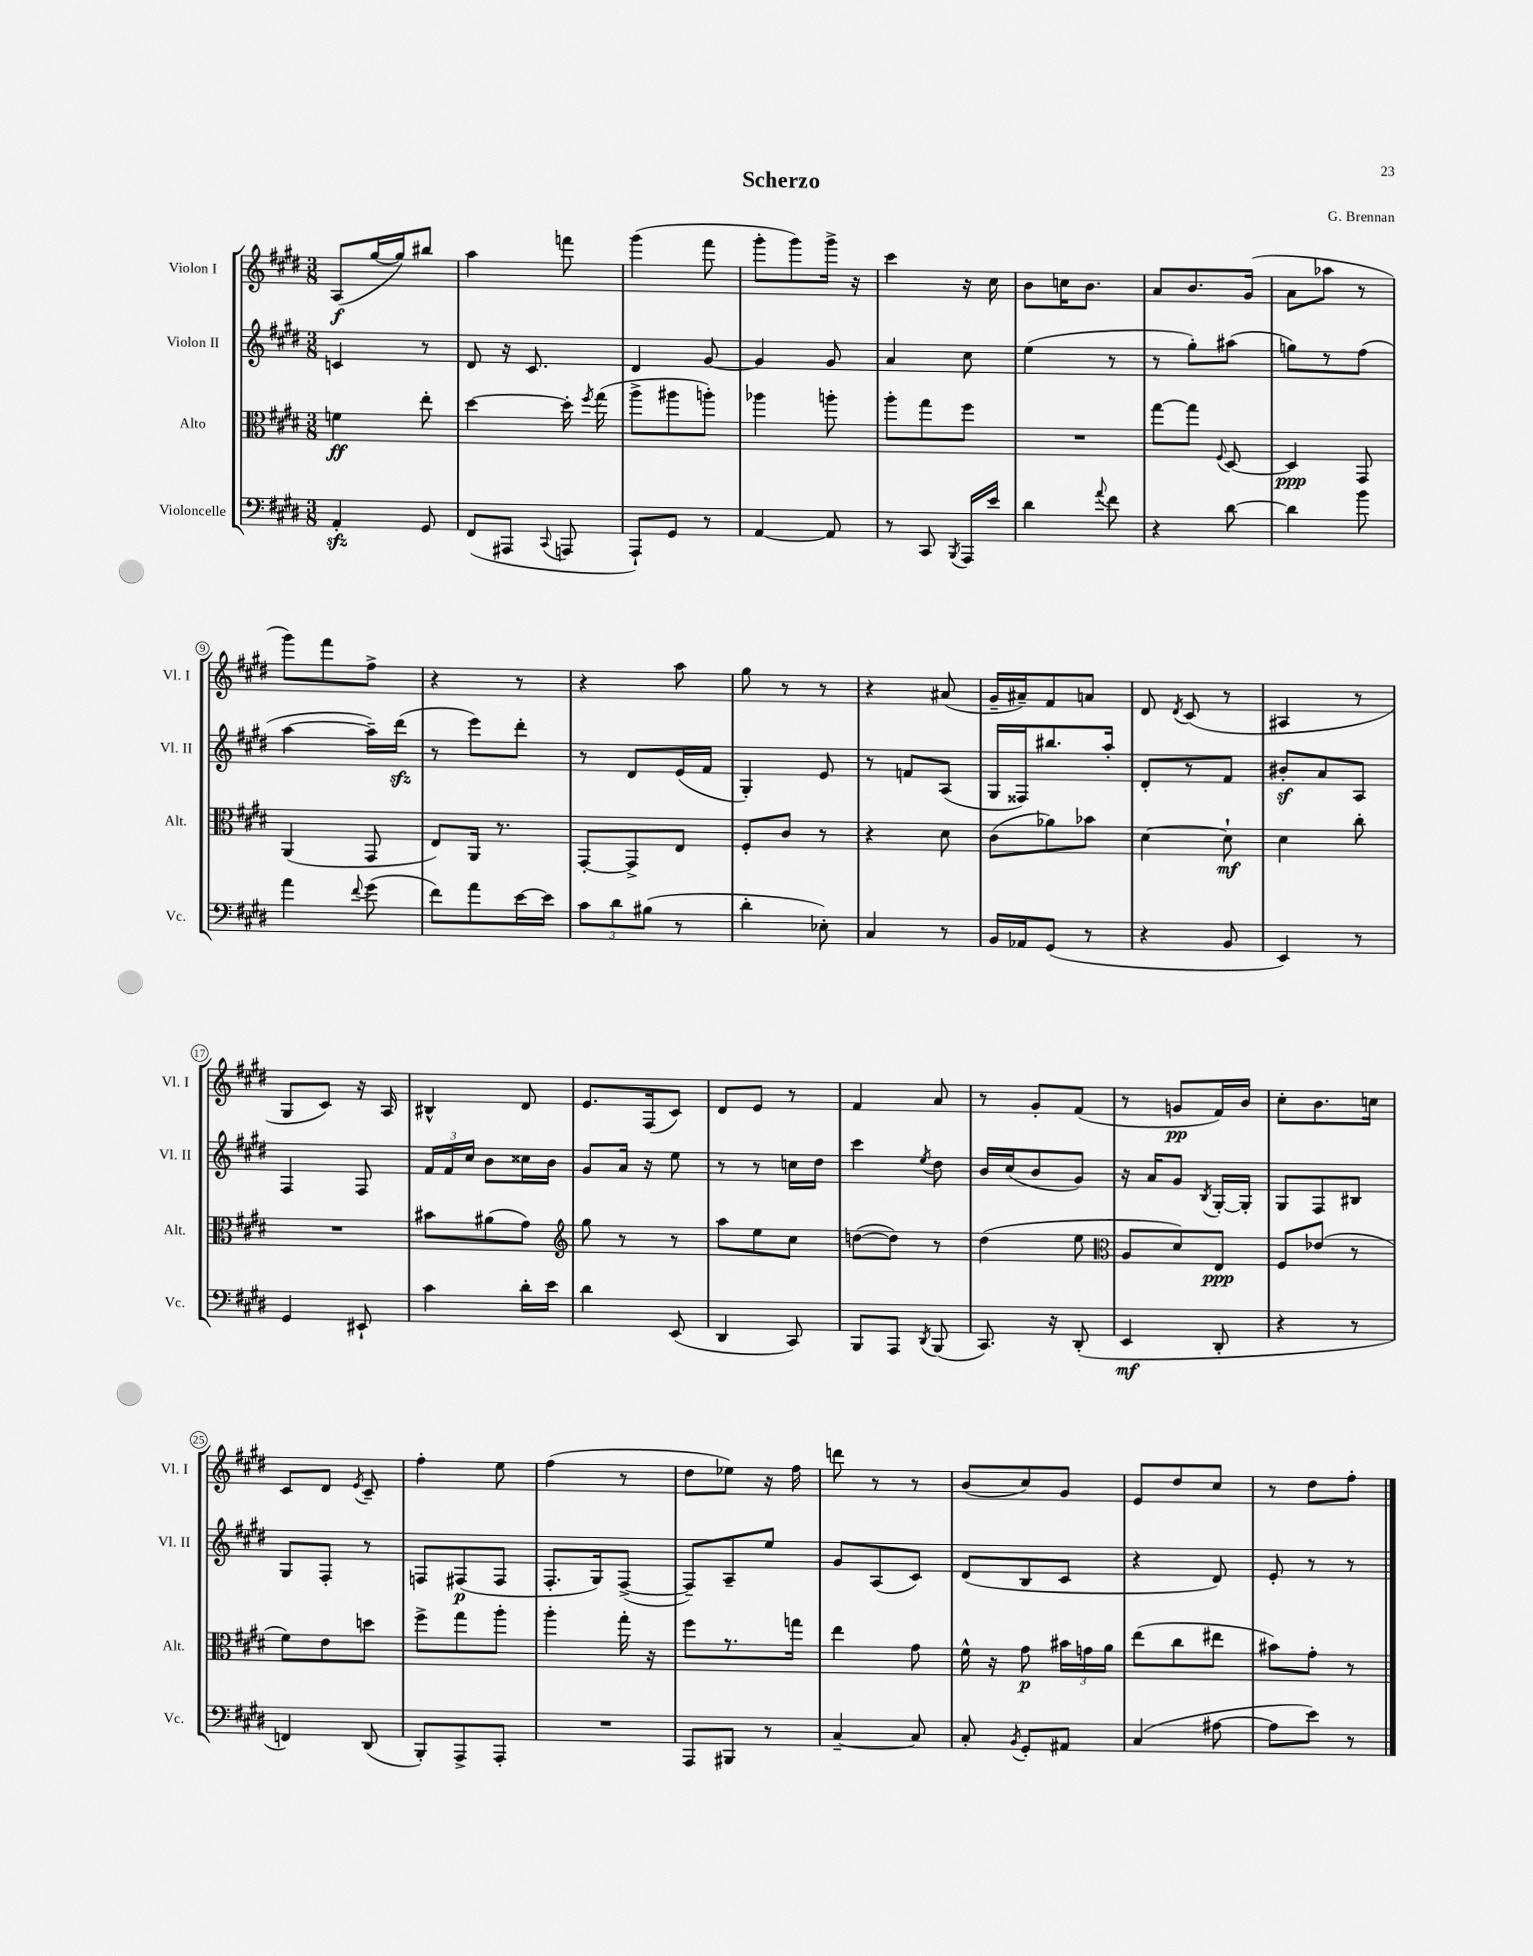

**kern	**kern	**kern	**kern
*staff4	*staff3	*staff2	*staff1
*clefF4	*clefC3	*clefG2	*clefG2
*k[f#c#g#d#]	*k[f#c#g#d#]	*k[f#c#g#d#]	*k[f#c#g#d#]
*M3/8	*M3/8	*M3/8	*M3/8
4AA'	4f	4c	(8A
.	.	.	[16gg#
.	.	.	16gg#])
8GG#	8ee'	8r	8bb#
=	=	=	=
(8FF#	[4dd#	8d#	4aa
8AAA#	.	16r	.
.	.	8.c#	.
8qqCC#	.	.	.
8AAA	16dd#']	.	8fff
.	8qff#	.	.
.	(16gg#	.	.
=	=	=	=
8AAA`)	8aa^	4d#	(4ggg#
8GG#	8aa#	.	.
8r	8aa')	[8g#	8fff#
=	=	=	=
[4AA	4aa-	4g#]	8ggg#'
.	.	.	8ggg#)
8AA]	8aa'	8g#	16ggg#^
.	.	.	16r
=	=	=	=
8r	8aa'	4a	4ccc#
8CC#	8gg#	.	.
8qBBB	.	.	.
16AAA	8ff#	8cc#	16r
16e	.	.	16cc#
=	=	=	=
4d#	4.r	(4ee	8b
.	.	.	16cc
.	.	.	8.b
8qqa	.	.	.
8f#	.	8r	.
=	=	=	=
4r	[8gg#	8r	8a
.	8gg#]	8gg#')	8.b
.	8qqF#	.	.
[8d#	[8D#	(8aa#	.
.	.	.	(16g#
=	=	=	=
4d#]	4D#]	8gg)	8a
.	.	8r	8aa-
8b	8GG#	(8ff#	8r
=	=	=	=
4a	(4AA	[4aa	8ggg#)
.	.	.	8fff#
8qqf#	.	.	.
(8g#	8GG#	16aa~])	8ff#^
.	.	(16ddd#	.
=	=	=	=
8f#)	8E)	8r	4r
8a	16AA	8eee)	.
.	8.r	.	.
[16e	.	8ddd#'	8r
16e]	.	.	.
=	=	=	=
12c#	[8GG#'	8r	4r
12d#	.	.	.
.	8GG#^]	8d#	.
(12B#	.	.	.
8r	8E	(16e	8aa
.	.	16f#	.
=	=	=	=
4d#'	8F#'	4G#')	8gg#
.	8c#	.	8r
8E-')	8r	8e	8r
=	=	=	=
4C#	4r	8r	4r
.	.	8f	.
8r	8d#	(8A	(8a#
=	=	=	=
16BB	(8c#	16G#	16g#~
16AA-	.	16F##)	16a#~)
(8GG#	8a-)	8.bb#	8f#
8r	8b-	.	8a
.	.	16aa'	.
=	=	=	=
4r	[4d#	8d#'	8d#
.	.	.	8qd#
.	.	8r	(8c#
8BB	8d#`]	8f#	8r
=	=	=	=
4EE)	4d#	8b#'	4A#
.	.	8a	.
8r	8cc#'	8A	8r
=	=	=	=
4GG#	4.r	4F#	8G#
.	.	.	8c#)
8EE#`	.	8F#	16r
.	.	.	16A
=	=	=	=
4c#	8b#	24f#	4B#^^
.	.	24f#	.
.	.	24cc#	.
.	(8a#	8b	.
16d#'	8g#)	16cc##	8d#
16e	.	16b	.
=	=	=	=
*	*clefG2	*	*
4d#	8gg#	8g#	8.e
.	8r	16a	.
.	.	16r	(16F#
(8EE	8r	8ee	8c#)
=	=	=	=
4DD#	8aa	8r	8d#
.	8ee	8r	8e
8CC#)	8cc#	16cc	8r
.	.	16dd#	.
=	=	=	=
8BBB	([8dd	4ccc#	4f#
8AAA	8dd])	.	.
8qDD#	.	8qee	.
(8BBB	8r	8dd#	8a
=	=	=	=
8.CC#)	(4dd#	16b	8r
.	.	(16cc#	.
.	.	8b	8g#'
16r	.	.	.
(8DD#'	8ee	8g#)	(8f#
=	=	=	=
*	*clefC3	*	*
4EE	8A	16r	8r
.	.	16a	.
.	8d#)	8g#	8g
.	.	8qB	.
8DD#'	8E	[16G#'	16f#)
.	.	16G#']	16b
=	=	=	=
4r	8F#	8G#	8cc#'
.	(8e-	8F#	8.b
8r	8r	8B#	.
.	.	.	16cc
=	=	=	=
4FF)	8f#)	8G#	8c#
.	8e	8F#'	8d#
.	.	.	8qe
(8DD#	8dd	8r	8c#~
=	=	=	=
8BBB')	8ff#^	8F	4ff#'
8AAA^	8gg#	(8F#	.
8AAA'	8aa'	8F#	8ee
=	=	=	=
4.r	4aa'	8.F#'	(4ff#
.	.	16G#)	.
.	16gg#'	([8F#^	8r
.	16r	.	.
=	=	=	=
8AAA	8ff#	8F#~])	8dd#
8BBB#	8.r	8A~	8ee-)
8r	.	8ee	16r
.	16gg	.	16ff#
=	=	=	=
[4C#~	4ee	8g#	8ddd
.	.	(8A	8r
8C#]	8g#	8c#)	8r
=	=	=	=
8C#'	16f#^^	(8d#	(8b
.	16r	.	.
8qBB	.	.	.
8GG#'	8g#	8B	8cc#)
8AA#	24b#	8c#	8g#
.	24g	.	.
.	24a	.	.
=	=	=	=
(4C#	(8ee	4r	8e
.	8cc#	.	8dd#
[8A#	8ee#	8d#)	8cc#
=	=	=	=
8A#]	8b#)	8e'	8r
8e)	8g#'	8r	8dd#
8r	8r	8r	8ff#'
==	==	==	==
*-	*-	*-	*-
